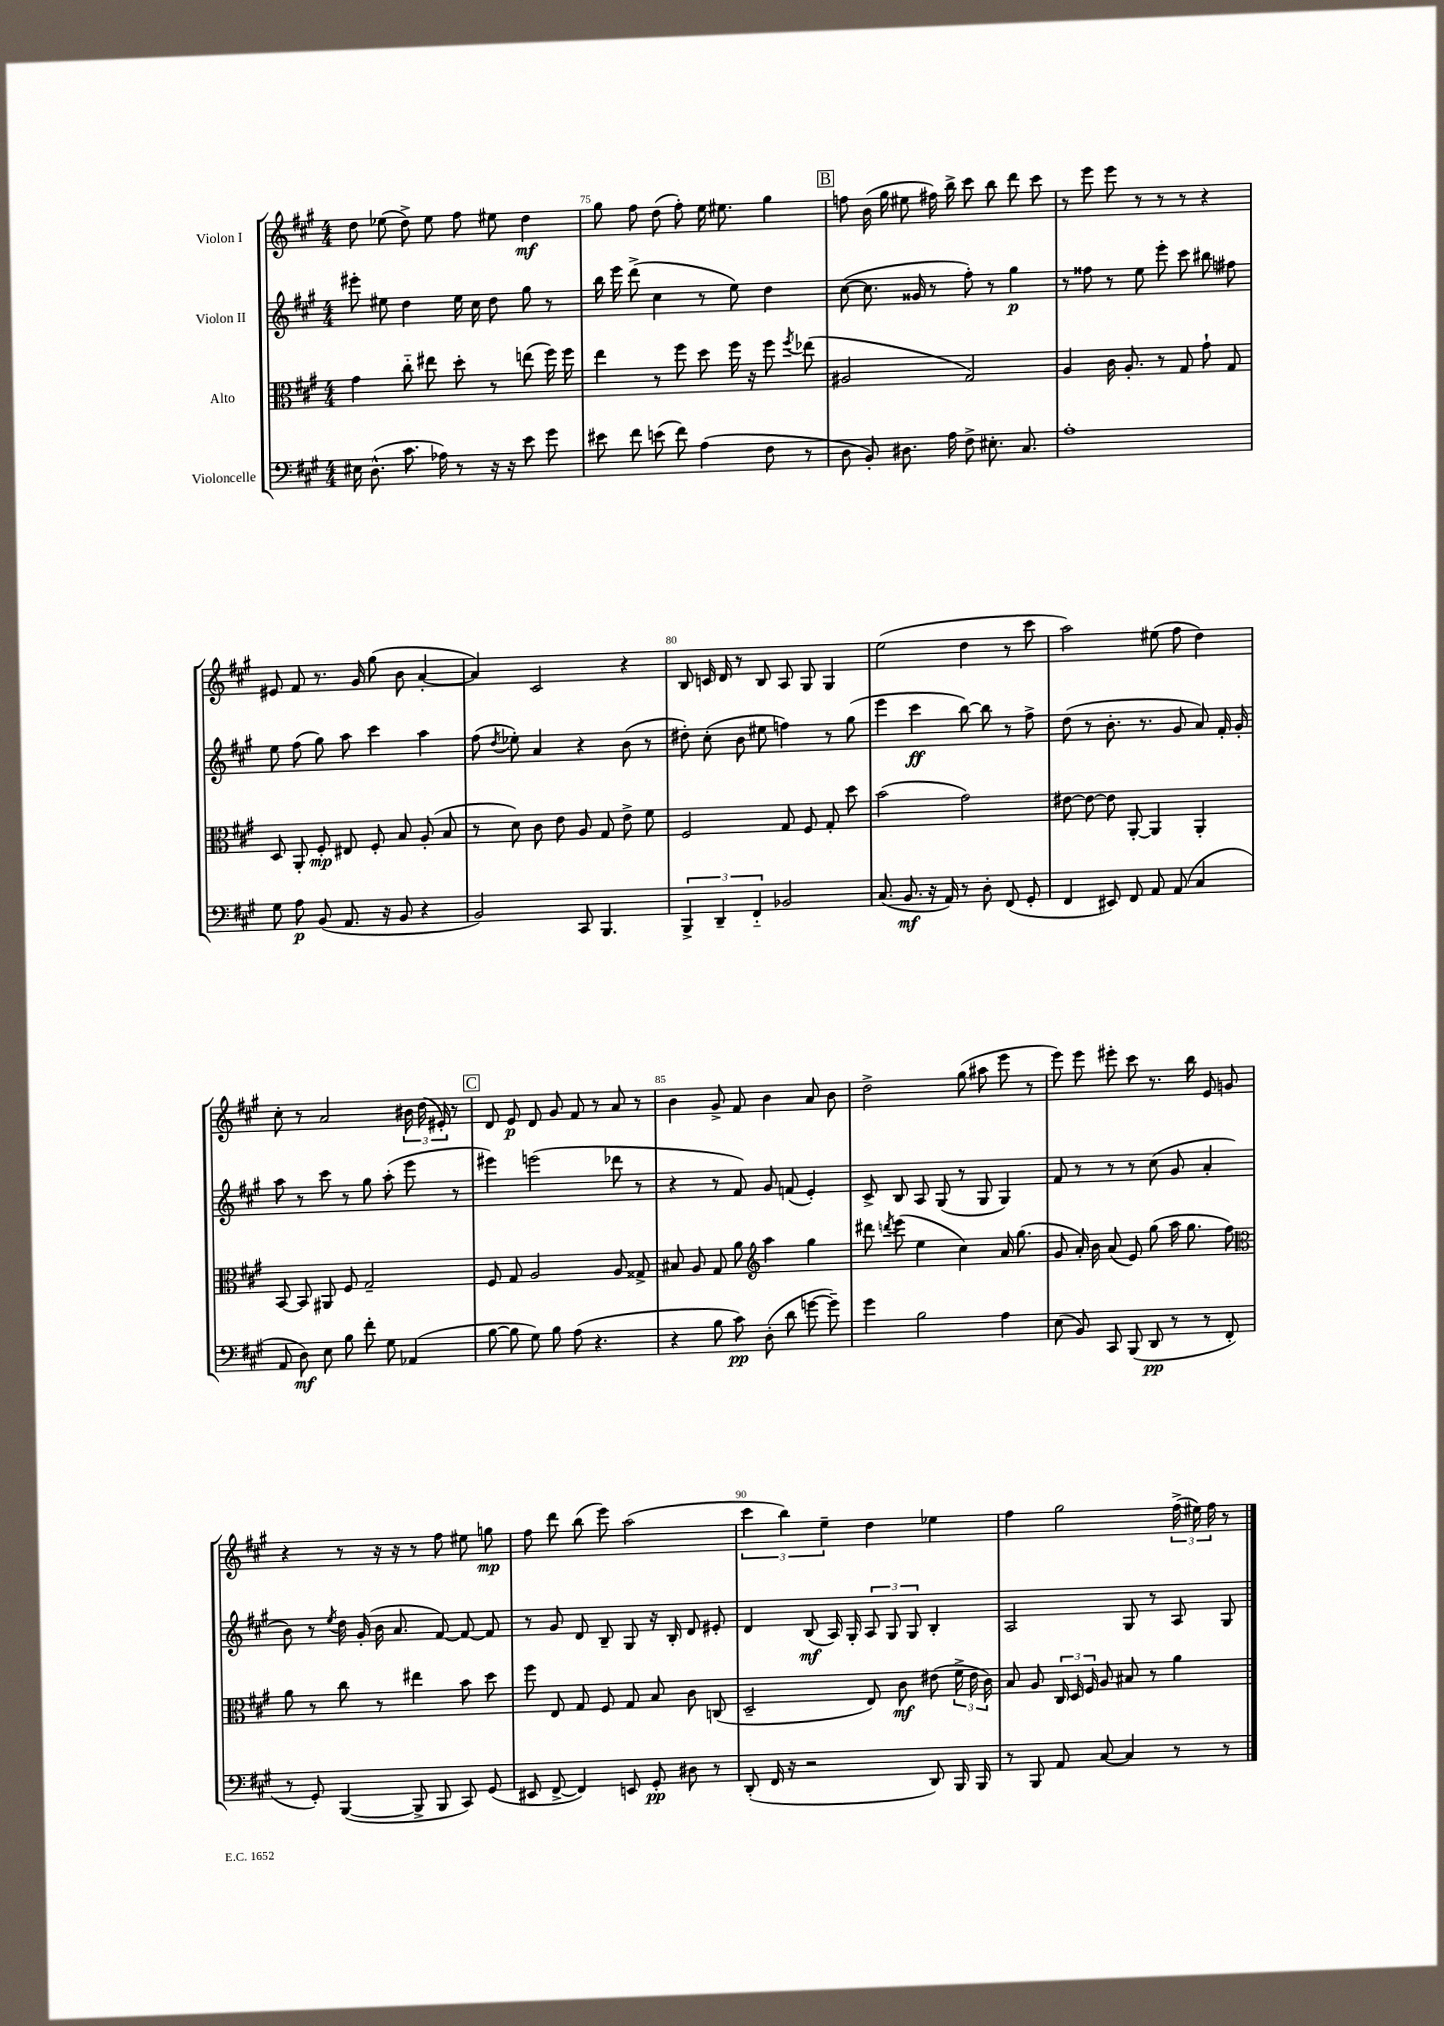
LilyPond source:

<<
\new StaffGroup <<
\new Staff = "s0" \with { instrumentName = "Violon I" } {
    \clef treble \key a \major \numericTimeSignature \time 4/4
    \autoBeamOff d''8 ees''8( d''8->) ees''8 fis''8 eis''8 d''4\mf |
    gis''8 fis''8 d''8( fis''8-.) e''16 eis''8. gis''4 |
    \mark \markup { \box "B" } f''8 b'16( gis''16 eis''8 fis''16) b''16-> cis'''8 b''8 d'''8 cis'''8 |
    r8 e'''8 e'''8 r8 r8 r8 r4 |
    eis'8 fis'8 r8. gis'16 gis''8( b'8 a'4~-. |
    a'4) cis'2 r4 |
    b8 c'16 d'16 r8 b8 a8 gis8 gis4 |
    e''2( d''4 r8 cis'''8 |
    a''2) eis''8( fis''8 d''4) |
    cis''8-. r8 a'2 \tuplet 3/2 { bis'16 d''16( eis'16-.) } r8 |
    \mark \markup { \box "C" } d'8 e'8\p d'8 gis'8 fis'8 r8 a'8 r8 |
    b'4 gis'8-> fis'8 b'4 a'8 b'8 |
    d''2-> gis''8( ais''8 e'''8 r8 |
    e'''8) e'''8 eis'''8-. cis'''8 r8. b''16 e'8 g'8 |
    r4 r8 r16 r16 r8 fis''8 eis''8 g''8\mp |
    fis''8 d'''8 b''8( e'''8) a''2( |
    \tuplet 3/2 { cis'''4 b''4) e''4-- } d''4 ees''4 |
    fis''4 gis''2 \tuplet 3/2 { fis''16->( eis''16) fis''16 } r8 \bar "|." |
}
\new Staff = "s1" \with { instrumentName = "Violon II" } {
    \clef treble \key a \major \numericTimeSignature \time 4/4
    \autoBeamOff eis'''8-. eis''8 d''4 eis''16 cis''16 d''8 gis''8 r8 |
    b''16 e'''16 d'''8->( cis''4 r8 e''8) d''4 |
    \mark \markup { \box "B" } cis''8~( cis''8. gisis'16 r8 fis''8-.) r8 gis''4\p |
    r8 fisis''8 r8 e''8 e'''8-. cis'''8 bis''8 fis''8 |
    e''8 fis''8( gis''8) a''8 cis'''4 a''4 |
    fis''8( \acciaccatura { d''8 } ees''8-.) a'4 r4 b'8( r8 |
    dis''8-.) cis''8-.( b'8 eis''8 f''4) r8 gis''8( |
    e'''4 cis'''4\ff b''8~) b''8 r8 fis''8-> |
    d''8( r8 b'8.-. r8. gis'8 a'8) fis'16-. gis'16-. |
    a''8 r8 cis'''8 r8 gis''8 a''8-.( e'''8 r8 |
    \mark \markup { \box "C" } eis'''4) e'''2( des'''8 r8 |
    r4 r8 fis'8) gis'8 f'8( e'4-.) |
    cis'8-> b8 a8 gis8( r8 gis8 gis4) |
    fis'8 r8 r8 r8 cis''8( gis'8 a'4-. |
    b'8) r8 \acciaccatura { e''8 } d''16 gis'16-.( b'16 a'8. fis'8~) fis'8~ fis'8 |
    r8 gis'8 d'8 b8-- gis8 r16 b16-. d'8 eis'8-. |
    d'4 b8\mf( a16) gis16-. \tuplet 3/2 { a8 gis8 gis8 } b4-. |
    a2 gis8 r8 a8 gis8 \bar "|." |
}
\new Staff = "s2" \with { instrumentName = "Alto" } {
    \clef alto \key a \major \numericTimeSignature \time 4/4
    \autoBeamOff gis'4 cis''8-_ eis''8 d''8-. r8 e''8( fis''16) fis''16 |
    e''4 r8 fis''8 d''8 fis''16 r16 fis''8 \acciaccatura { fis''8 } ees''8( |
    \mark \markup { \box "B" } ais2 gis2) |
    a4 cis'16 a8.-. r8 gis8 gis'8-! gis8 |
    d8 a,8-. fis8-.\mp eis8 fis8-. b8 a8-.( b8 |
    r8 d'8) cis'8 e'8 a8 gis8 e'8-> fis'8 |
    fis2 gis8 fis8 gis8-. d''8 |
    b'2( gis'2) |
    eis'8~ eis'8~ eis'8 a,8~-. a,4 a,4-. |
    b,8~ b,8 ais,8 fis8 gis2-- |
    \mark \markup { \box "C" } fis8 gis8 a2 a8 gisis8-> |
    bis8 a8 gis8 a'8 \clef treble a''4 gis''4 |
    dis'''8 \acciaccatura { d'''8 } e'''8( e''4 cis''4) a'16 gis''8.( |
    gis'8 a'16-.) b'16 a'8( e'8) gis''8( a''16 gis''8. fis''8) |
    \clef alto a'8 r8 cis''8 r8 eis''4 b'8 d''8 |
    fis''8 e8 gis8 fis8 gis8 b8 cis'8 c8( |
    d2-- e8) cis'8\mf eis'8( \tuplet 3/2 { fis'16-> eis'16 cis'16) } |
    b8 a8 \tuplet 3/2 { cis16 d16 fis16 } a8 bis8 r8 a'4 \bar "|." |
}
\new Staff = "s3" \with { instrumentName = "Violoncelle" } {
    \clef bass \key a \major \numericTimeSignature \time 4/4
    \autoBeamOff eis16 d8.-^( cis'8. aes16) r8 r16 r16 e'8 gis'8 |
    eis'8 fis'8 e'8( fis'8) a4( fis8 r8 |
    \mark \markup { \box "B" } d8 b,8-.) dis8. a16 fis8-> eis8.-. cis8. |
    a1-. |
    gis8 a8\p b,8( a,8. r16 b,8 r4 |
    b,2) cis,8 b,,4. |
    \tuplet 3/2 { b,,4-> d,4-- fis,4-_ } bes,2 |
    cis8.( b,8.\mf r16 a,16) r8 d8-. fis,8( gis,8-. |
    fis,4 eis,8) fis,8 a,8 a,8( cis4 |
    a,8 d8\mf) e8 b8 fis'8-. gis8 aes,4( |
    \mark \markup { \box "C" } b8~ b8 gis8) b8 a8( r4. |
    r4 b8 cis'8\pp) d8-.( d'8 g'8~ g'8--) |
    gis'4 b2 a4 |
    e8( b,8) cis,8 b,,8( d,8\pp r8 r8 fis,8-. |
    r8 gis,8-.) b,,4~( b,,8-> b,,8 cis,8) gis,8( |
    eis,8 fis,8~-> fis,4) e,8 gis,8-.\pp dis8 r8 |
    d,8-.( fis,16 r16 r2 d,8) b,,16 b,,16 |
    r8 b,,8 a,8 cis8~ cis4 r8 r8 \bar "|." |
}
>>
>>
\layout { \context { \Score currentBarNumber = #74 \override BarNumber.break-visibility = ##(#f #t #t) barNumberVisibility = #(every-nth-bar-number-visible 5) } }
